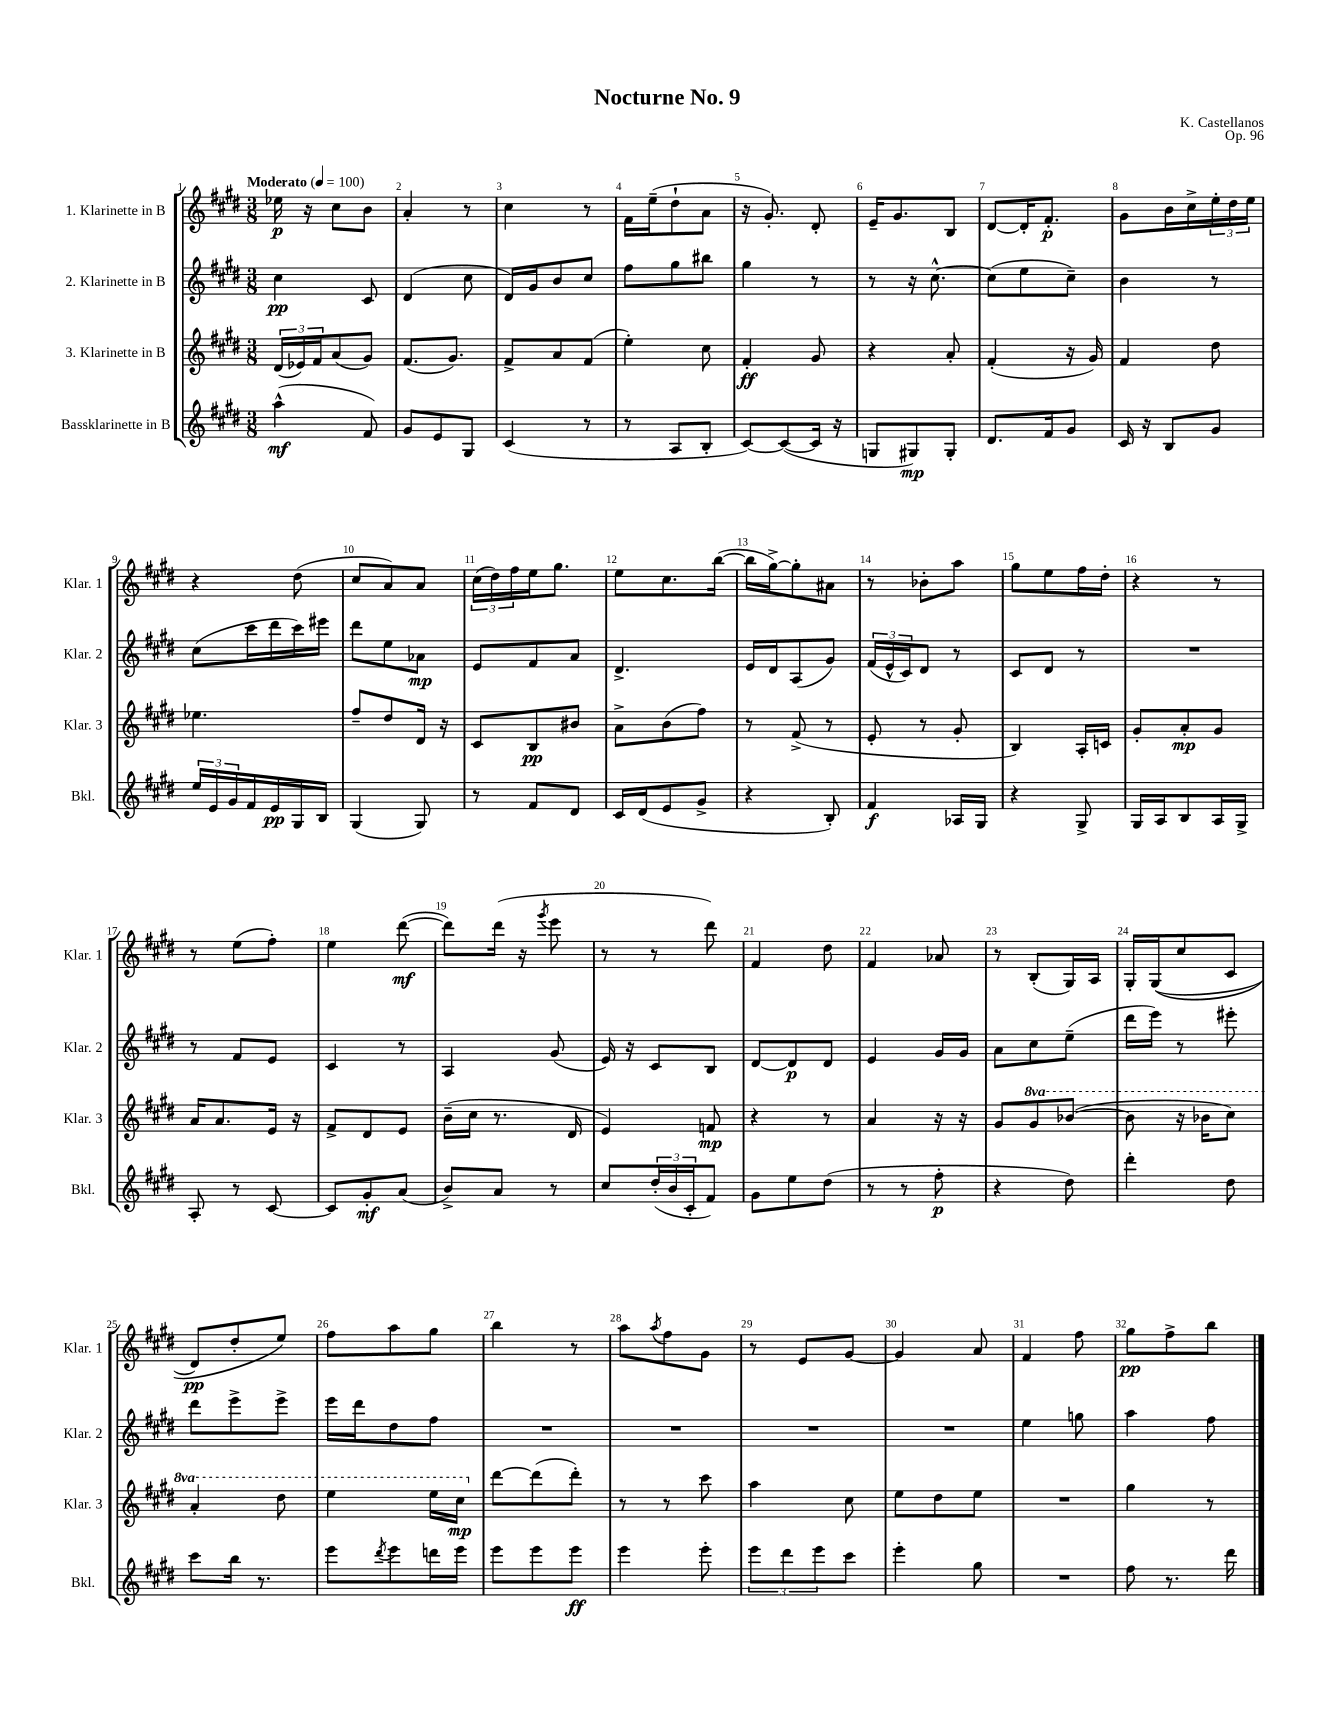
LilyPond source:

\header { title = "Nocturne No. 9" composer = "K. Castellanos" opus = "Op. 96" }
<<
\new StaffGroup <<
\new Staff = "s0" \with { instrumentName = "1. Klarinette in B" shortInstrumentName = "Klar. 1" } {
    \clef treble \key e \major \numericTimeSignature \time 3/8 \tempo "Moderato" 4 = 100
    ees''16\p r16 cis''8 b'8 |
    a'4-. r8 |
    cis''4 r8 |
    fis'16 e''16--( dis''8-! a'8 |
    r16 gis'8.-.) dis'8-. |
    e'16-- gis'8. b8 |
    dis'8~ dis'16-. fis'8.-.\p |
    gis'8 b'16 cis''16-> \tuplet 3/2 { e''16-. dis''16 e''16 } |
    r4 dis''8( |
    cis''8 a'8) a'8 |
    \tuplet 3/2 { cis''16( dis''16) fis''16 } e''16 gis''8. |
    e''8 cis''8. b''16~( |
    b''16 gis''16~->) gis''8-. ais'8 |
    r8 bes'8-. a''8 |
    gis''8 e''8 fis''16 dis''16-. |
    r4 r8 |
    r8 e''8( fis''8-.) |
    e''4 dis'''8~\mf( |
    dis'''8) dis'''16( r16 \acciaccatura { gis'''8 } e'''8 |
    r8 r8 dis'''8) |
    fis'4 dis''8 |
    fis'4 aes'8 |
    r8 b8-.( gis16) a16 |
    gis16-. gis16(\( cis''8 cis'8 |
    dis'8\pp) dis''8-. e''8\) |
    fis''8 a''8 gis''8 |
    b''4 r8 |
    a''8 \acciaccatura { a''8 } fis''8 gis'8 |
    r8 e'8 gis'8~ |
    gis'4 a'8 |
    fis'4 fis''8 |
    gis''8\pp fis''8-> b''8 \bar "|." |
}
\new Staff = "s1" \with { instrumentName = "2. Klarinette in B" shortInstrumentName = "Klar. 2" } {
    \clef treble \key e \major \numericTimeSignature \time 3/8
    cis''4\pp cis'8 |
    dis'4( cis''8 |
    dis'16) gis'16 b'8 cis''8 |
    fis''8 gis''8 bis''8 |
    gis''4 r8 |
    r8 r16 cis''8.~-^ |
    cis''8( e''8 cis''8--) |
    b'4 r8 |
    cis''8( cis'''16 dis'''16 cis'''16) eis'''16 |
    dis'''8 e''8 aes'8\mp |
    e'8 fis'8 a'8 |
    dis'4.-> |
    e'16 dis'16 a8( gis'8) |
    \tuplet 3/2 { fis'16( e'16-^ cis'16) } dis'8 r8 |
    cis'8 dis'8 r8 |
    R4. |
    r8 fis'8 e'8 |
    cis'4 r8 |
    a4 gis'8( |
    e'16) r16 cis'8 b8 |
    dis'8~ dis'8\p dis'8 |
    e'4 gis'16 gis'16 |
    a'8 cis''8 e''8--( |
    dis'''16 e'''16) r8 eis'''8-. |
    dis'''8 e'''8-> e'''8-> |
    e'''16 dis'''16 dis''8 fis''8 |
    R4. |
    R4. |
    R4. |
    R4. |
    e''4 g''8 |
    a''4 fis''8 \bar "|." |
}
\new Staff = "s2" \with { instrumentName = "3. Klarinette in B" shortInstrumentName = "Klar. 3" } {
    \clef treble \key e \major \numericTimeSignature \time 3/8 \set Staff.ottavationMarkups = #ottavation-simple-ordinals
    \tuplet 3/2 { dis'16( ees'16) fis'16 } a'8( gis'8) |
    fis'8.( gis'8.) |
    fis'8-> a'8 fis'8( |
    e''4-.) cis''8 |
    fis'4-.\ff gis'8 |
    r4 a'8-. |
    fis'4-.( r16 gis'16) |
    fis'4 dis''8 |
    ees''4. |
    fis''8-- dis''8 dis'16 r16 |
    cis'8 b8\pp bis'8 |
    a'8-> b'8( fis''8) |
    r8 fis'8->( r8 |
    e'8-. r8 gis'8-. |
    b4) a16-. c'16 |
    gis'8-. a'8-.\mp gis'8 |
    a'16 a'8. e'16 r16 |
    fis'8-> dis'8 e'8 |
    b'16--( cis''16 r8. dis'16 |
    e'4) f'8\mp |
    r4 r8 |
    a'4 r16 r16 |
    gis'8 \ottava #1 gis''8 bes''8~( |
    bes''8 r16 bes''16 cis'''8) |
    a''4-. dis'''8 |
    e'''4 e'''16 cis'''16\mp \ottava #0 |
    dis'''8~ dis'''8( dis'''8-.) |
    r8 r8 cis'''8 |
    a''4 cis''8 |
    e''8 dis''8 e''8 |
    R4. |
    gis''4 r8 \bar "|." |
}
\new Staff = "s3" \with { instrumentName = "Bassklarinette in B" shortInstrumentName = "Bkl." } {
    \clef treble \key e \major \numericTimeSignature \time 3/8
    a''4-^\mf( fis'8) |
    gis'8 e'8 gis8 |
    cis'4( r8 |
    r8 a8 b8-. |
    cis'8~) cis'8~( cis'16 r16 |
    g8 gis8\mp) gis8-. |
    dis'8. fis'16 gis'8 |
    cis'16 r16 b8 gis'8 |
    \tuplet 3/2 { e''16 e'16 gis'16 } fis'16 e'16\pp gis16 b16 |
    gis4( gis8) |
    r8 fis'8 dis'8 |
    cis'16 dis'16( e'8 gis'8-> |
    r4 b8-.) |
    fis'4\f aes16 gis16 |
    r4 gis8-> |
    gis16 a16 b8 a16 gis16-> |
    a8-. r8 cis'8~ |
    cis'8 gis'8-.\mf a'8( |
    b'8->) a'8 r8 |
    cis''8 \tuplet 3/2 { dis''16-.( b'16 cis'16-. } fis'8) |
    gis'8 e''8 dis''8( |
    r8 r8 fis''8-.\p |
    r4 dis''8) |
    dis'''4-. dis''8 |
    cis'''8 b''16 r8. |
    e'''8 \acciaccatura { dis'''8 } e'''8 d'''16 e'''16 |
    e'''8 e'''8 e'''8\ff |
    e'''4 e'''8-. |
    \tuplet 3/2 { e'''8 dis'''8 e'''8 } cis'''8 |
    e'''4-. gis''8 |
    R4. |
    fis''8 r8. dis'''16 \bar "|." |
}
>>
>>
\layout { \context { \Score \override BarNumber.break-visibility = ##(#f #t #t) barNumberVisibility = #all-bar-numbers-visible } }
